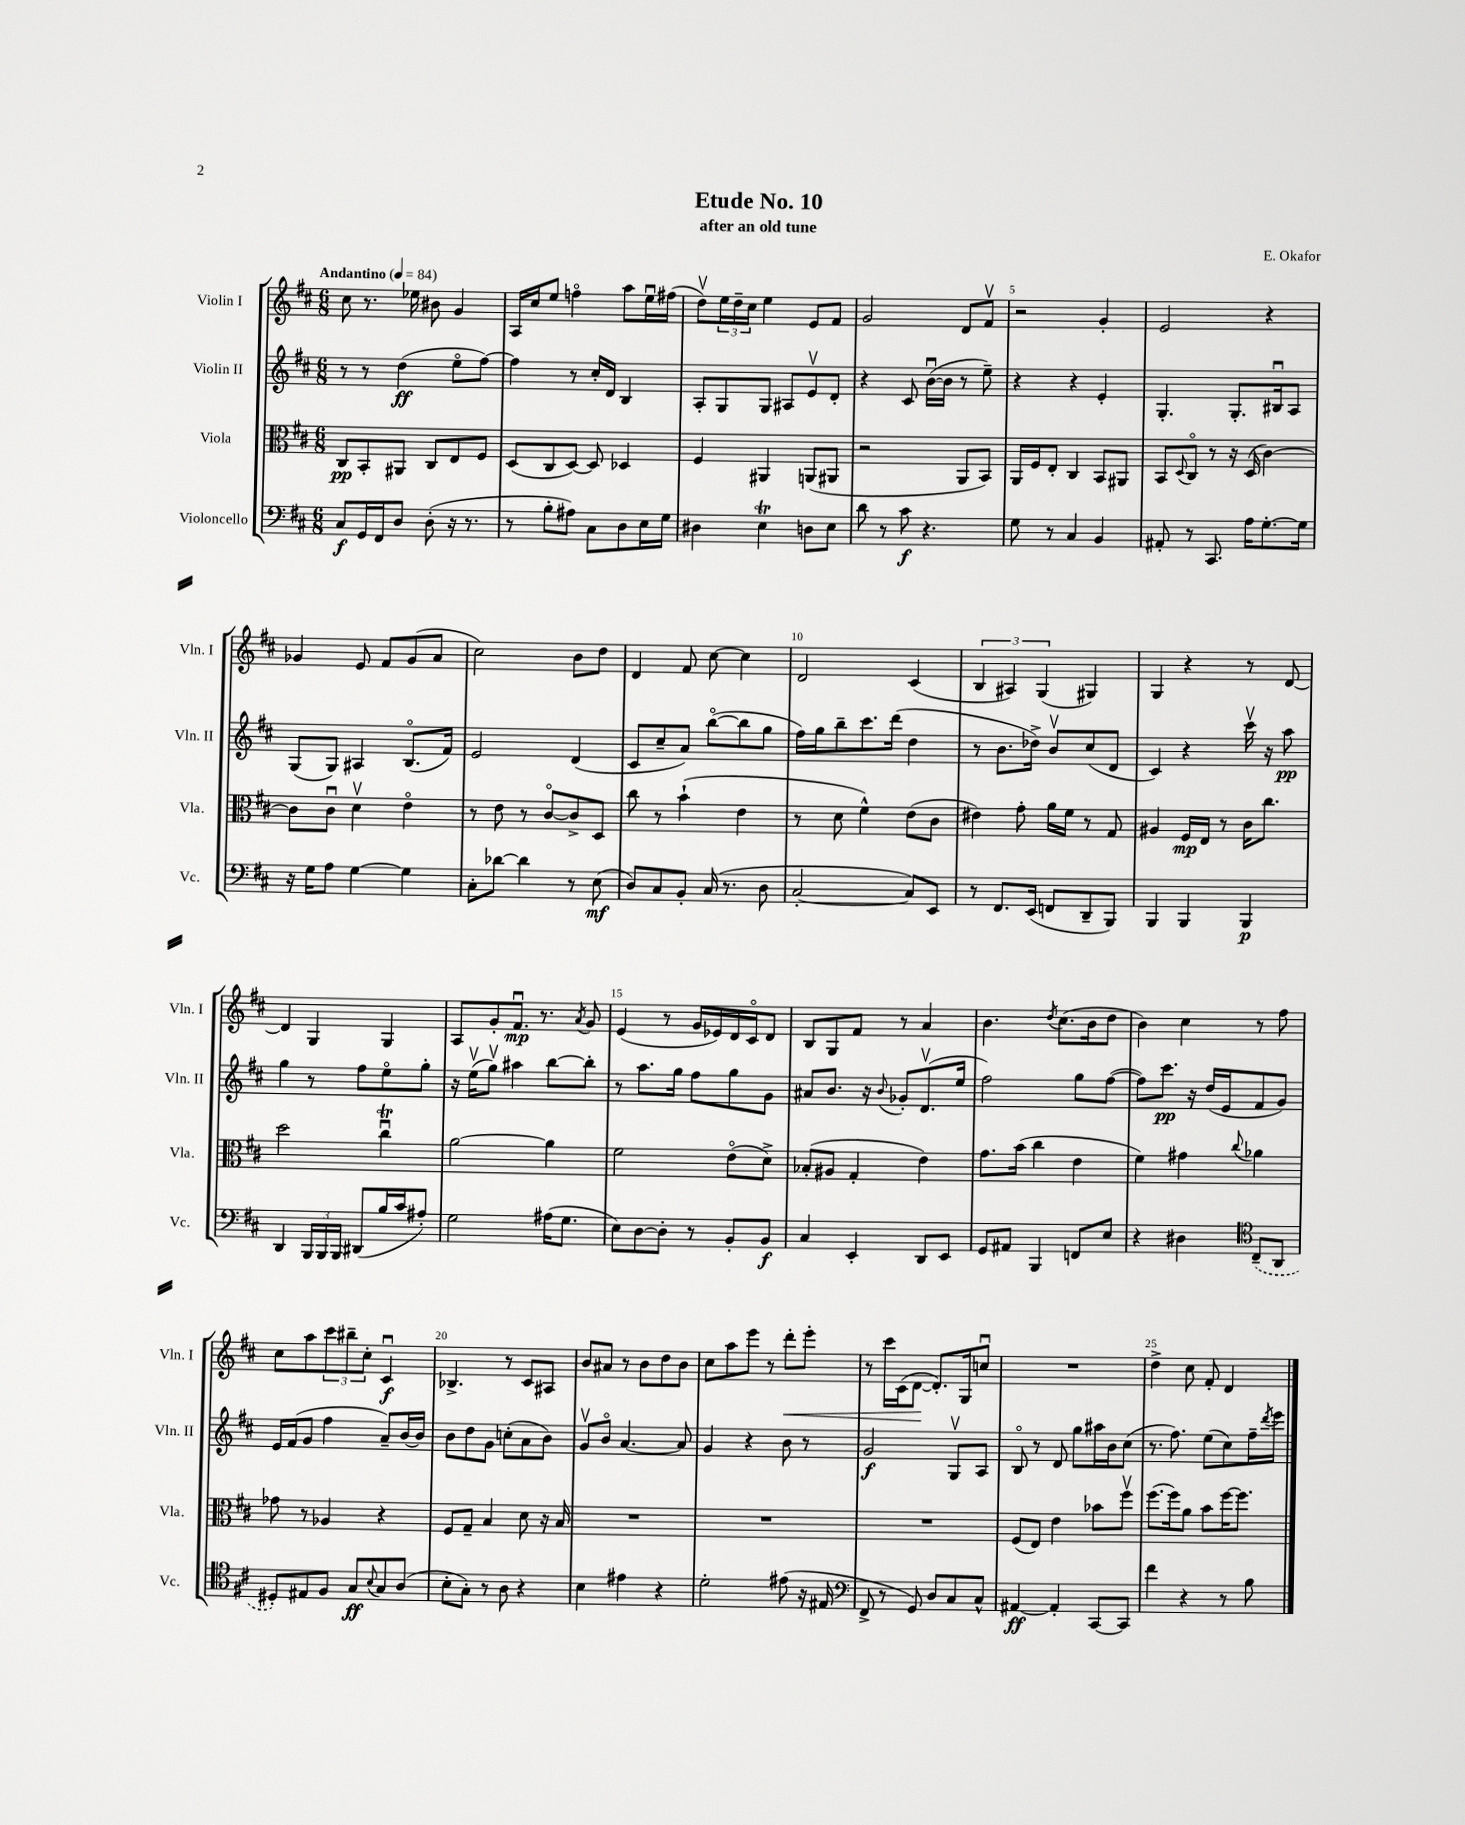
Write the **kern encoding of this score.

**kern	**kern	**kern	**kern
*staff4	*staff3	*staff2	*staff1
*clefF4	*clefC3	*clefG2	*clefG2
*k[f#c#]	*k[f#c#]	*k[f#c#]	*k[f#c#]
*M6/8	*M6/8	*M6/8	*M6/8
*MM84	*MM84	*MM84	*MM84
8C#/L	8C#/L	8r	8cc#\
16GG/L	8BB'/	8r	8.r
16FF#/J	.	.	.
8D/J	8AA#/J	(4dd\	.
.	.	.	16ee-\
(8D'\	8C#/L	.	8b#\
16r	8E/	8eeo\L	4g/
8.r	.	.	.
.	8F#/J	[8ff#\J)	.
=	=	=	=
8r	(8D/L	4ff#\]	16A/LL
.	.	.	16cc#/J
8B'\L	8C#/	.	8ee/J
8A#\J)	[8D/J)	8r	4ffo\
8C#\L	8D/]	16cc#'/LL	.
.	.	16d/JJ	.
8D\	4D-/	4B/	8aa\L
16E\L	.	.	16eeu\L
16G\JJ	.	.	(16ff#\JJ
=	=	=	=
4D#\	4F#/	8A'/L	8ddv\L)
.	.	8G/	24ee\L
.	.	.	24dd~\
.	.	.	24cc#\JJ
4E\	4AA#/	8G/J	4ee\
.	.	8A#/L	.
8D\L	(8AA/L	8ev/	8e/L
8E\J	8AA#/J	8d'/J	8f#/J
=	=	=	=
8d\	2r	4r	2g/
8r	.	.	.
8c#\	.	8c#/	.
4.r	.	([16bu\LL	.
.	.	16b\]JJ	.
.	8AA/L	8r	8d/L
.	8BB/J)	8ee~\)	8f#v/J
=	=	=	=
8G\	16AA/LL	4r	2r
.	16F#/J	.	.
8r	8E'/J	.	.
4C#/	4C#/	4r	.
4BB/	8BB/L	4e'/	4g'/
.	8AA#/J	.	.
=	=	=	=
8AA#'/	8BB/L	4.G'/	2e/
.	8qqD/	.	.
8r	8C#o/J	.	.
8.CC#/	8r	.	.
.	16r	8.G'/L	.
16A\LK	(16D/	.	.
[8.G'\	[4c#\)	.	4r
.	.	16B#u/k	.
.	.	8A/J	.
16G\]Jk	.	.	.
=	=	=	=
16r	8c#\]L	(8G/L	4g-/
16G\LK	.	.	.
8A\J	8c#u\J	8G/J)	.
[4G\	4dv\	4A#/	8e/
.	.	.	8f#/L
4G\]	4eo\	(8.Bo/L	(8g-/
.	.	.	8a/J
.	.	16f#/Jk)	.
=	=	=	=
8C#'\L	8r	2e/	2cc#\)
[8d-\J	8e\	.	.
4d-\]	8r	.	.
.	[8c#o/L	.	.
8r	8c#^/]	(4d/	8b\L
(8E\	8D/J	.	8dd\J
=	=	=	=
8D/L)	8cc#\	8c#/L	4d/
8C#/	8r	8cc#~/	.
8BB'/J	(4b`\	8a/J)	8f#/
(16C#/	.	([8bbo\L	[8cc#\
8.r	.	.	.
.	4e\	8bb\]	4cc#\]
8D\	.	8gg\J	.
=	=	=	=
[2C#'/	8r	16ff#\LL)	2d/
.	.	16gg\J	.
.	8d\	8bb~\	.
.	4f#^^\)	8.ccc#\	.
.	.	(16ddd\Jk	.
8C#/]L)	(8e\L	4dd\	(4c#/
8EE/J	8c#\J	.	.
=	=	=	=
8r	4e#\)	8r	6B/
8.FF#/L	.	8.b\L	.
.	.	.	6A#/)
.	8g'\	.	.
(16EE/Jk	.	16dd-^\Jk)	.
.	.	.	(6G/
8FF/L	16a\LL	8bv/L	.
.	16f#\JJ	.	.
8DD~/	8r	(8cc#/	4G#/)
8BBB/J)	8G/	8d/J	.
=	=	=	=
4BBB/	4A#/	4c#/)	4G/
4BBB/	16F#/LL	4r	4r
.	16E/JJ	.	.
.	8r	.	.
4BBB/	16c#\LK	16ccc#v\	8r
.	8.cc#\J	16r	.
.	.	8aa\	[8d/
=	=	=	=
4DD/	2dd\	4gg\	4d/]
24BBB/LL	.	8r	4G/
24BBB/	.	.	.
24BBB/JJ	.	.	.
(8DD#/L	.	8ff#\L	.
16B/L	4cc#u\	8eeo\	4G/
16c#/J	.	.	.
8A#'/J)	.	8gg'\J	.
=	=	=	=
2G\	[2a\	16r	8A/L
.	.	(16eev\LK	.
.	.	8ggv\J)	8g'/
.	.	4aa#\	8.f#u/J
.	.	.	8.r
(16A#\LK	4a\]	[8bb\L	.
8.G\J	.	.	.
.	.	.	8qa/
.	.	8bb'\]J	8g/
=	=	=	=
8E\L)	2f#\	8r	(4e/
[8D\	.	8.aa\L	.
8D'\]J	.	.	8r
.	.	16gg\Jk	.
8r	.	8ff#\L	16g/LL
.	.	.	16e-/)
8BB'/L	(8eo\L	8gg\	16d/
.	.	.	16c#o/J
8BB/J	8d^\J)	8g\J	8d/J
=	=	=	=
4C#/	(8B-'/L	8a#/L	8B/L
.	8A#/J	8.b/J	8G/
4EE'/	4G'/	.	8f#/J
.	.	16r	.
.	.	8qqb/	.
.	.	8g-'/L	8r
8DD/L	4e\)	(8.dv/	4a/
8EE/J	.	.	.
.	.	16ee/Jk	.
=	=	=	=
8GG/L	8.g\L	2ff#\)	4.b\
8AA#/J	.	.	.
.	(16b\Jk	.	.
4BBB/	4cc#\	.	.
.	.	.	8qdd/
.	.	.	(8.cc#\L
8FF/L	4e\	8gg\L	.
.	.	.	16b\k
8E/J	.	([8ff#\J	8dd\J
=	=	=	=
4r	4f#\)	8ff#\]L)	4b\)
.	.	8.ccc#\J	.
4D#\	4g#\	.	4cc#\
.	.	16r	.
.	.	(16dd/LL	.
.	.	16e/J	.
*clefC4	*	*	*
.	8qqcc#/	.	.
(8C#~/L	4a-\	8f#/	8r
8AA/J	.	8g/J)	8ff#\
=	=	=	=
8D#'/L)	8g-\	16e/LL	8cc#\L
.	.	(16f#/J	.
8E#/	8r	8g/J	8aa\
8F#/J	4A-/	4ff#\	12ccc#\
.	.	.	12bb#~\
8G/L	.	.	.
.	.	.	12cc#'\J
8qqB/	.	.	.
8G/	4r	8a~/L)	4c#u/
(8A/J	.	[16b/L	.
.	.	16b/]JJ	.
=	=	=	=
8B'\L	8F#/L	8b\L	4.B-^/
8G'\J)	8G~/J	8dd\	.
8r	4B/	8g\J	.
8A\	.	(8cc'\L	8r
4r	8d\	8a\	8c#/L
.	16r	8b\J)	8A#/J
.	16B/	.	.
=	=	=	=
4B\	2.r	8gv/L	8b/L
.	.	8bo/J	8a#/J
4e#\	.	[4.a/	8r
.	.	.	8b\L
4r	.	.	8dd\
.	.	8a/]	8b\J
=	=	=	=
2d'\	2.r	4g/	8cc#\L
.	.	.	8aa\
.	.	4r	8eee\J
.	.	.	8r
(8e#\	.	8b\	8ddd'\L
16r	.	8r	8eee'\J
16E#/	.	.	.
=	=	=	=
*clefF4	*	*	*
8FF#^/	2.r	2g/	8r
8r	.	.	16ccc#\LL
.	.	.	(16c#\J
8GG/)	.	.	[8d\J
8D/L	.	.	8.d'/]L)
8C#/	.	8Gv/L	.
.	.	.	16G/k
8C#^^/J	.	8A/J	8ccu/J
=	=	=	=
[4AA#/	(8F#/L	8Bo/	2.r
.	8E/J)	8r	.
4AA#'/]	4e\	8d/	.
.	.	8gg\L	.
[8CC#/L	8b-\L	16aa#\L	.
.	.	16b\J	.
8CC#/]J	8ff#v\J	(8cc#\J	.
=	=	=	=
4f#\	(8.ff#\L	8.r	4dd^\
.	16ff#\k)	8.ff#\)	.
4r	8a\J	.	8cc#\
.	8b\L	(8ee\L	8f#'/
8r	[16ff#\K	8cc#\)	4d/
.	8.ff#\]J	.	.
8B\	.	16ff#~\L	.
.	.	8qddd/	.
.	.	16eee\JJ	.
==	==	==	==
*-	*-	*-	*-
